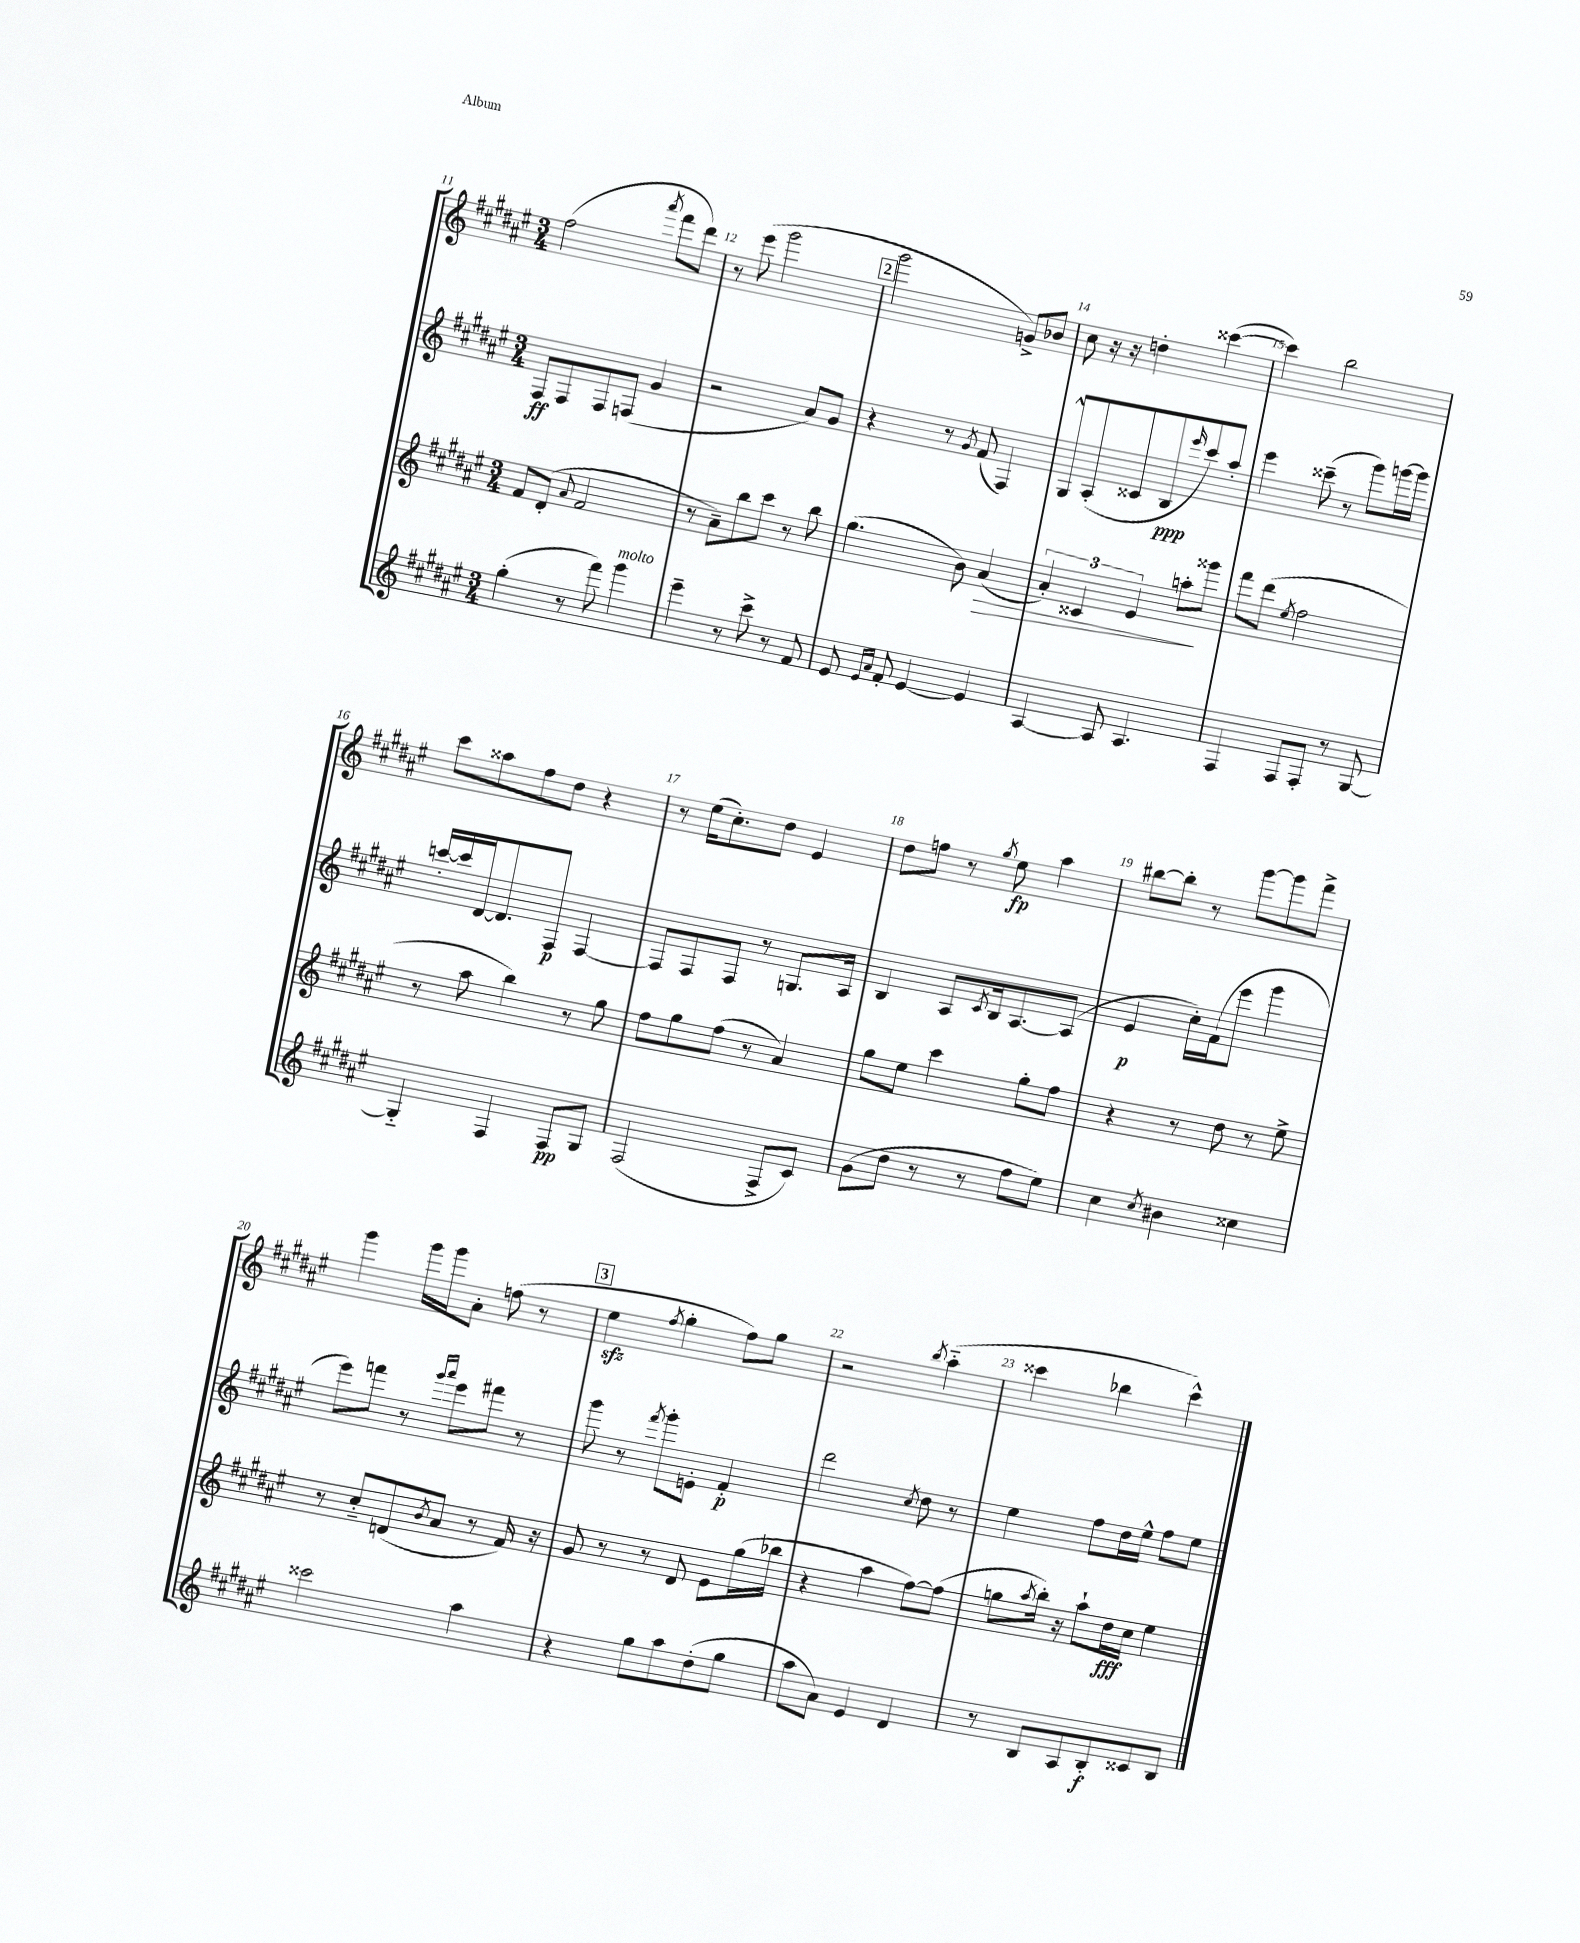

**kern	**dynam	**kern	**dynam	**kern	**dynam	**kern	**dynam
*part4	*part4	*part3	*part3	*part2	*part2	*part1	*part1
*staff4	*staff4	*staff3	*staff3	*staff2	*staff2	*staff1	*staff1
*clefG2	*	*clefG2	*	*clefG2	*	*clefG2	*
*k[f#c#g#d#a#e#]	*	*k[f#c#g#d#a#e#]	*	*k[f#c#g#d#a#e#]	*	*k[f#c#g#d#a#e#]	*
*M3/4	*	*M3/4	*	*M3/4	*	*M3/4	*
=11	=11	=11	=11	=11	=11	=11	=11
(4gg#'\	.	8f#/L	.	8F#/L	ff	(2ff#\	.
.	.	(8d#'/J	.	8F#/	.	.	.
.	.	8qqa#/	.	.	.	.	.
8r	.	2f#/	.	8F#/	.	.	.
8fff#\)	.	.	.	(8Fn/J	.	.	.
.	.	.	.	.	.	8qaaa#/	.
!LO:TX:a:i:t=molto	!	!	!	!	!	!	!
4ggg#\	.	.	.	4g#/	.	8fff#\L	.
.	.	.	.	.	.	8ddd#\J)	.
=12	=12	=12	=12	=12	=12	=12	=12
4eee#~\	.	8r	.	2r	.	8r	.
.	.	8a#~\L)	.	.	.	(8eee#\	.
8r	.	8bb\	.	.	.	2ggg#\	.
8ccc#^\	.	8ccc#\J	.	.	.	.	.
8r	.	8r	.	8a#/L)	.	.	.
8f#/	.	8bb\	.	8g#/J	.	.	.
!!LO:REH:place=s1:t=2
=13	=13	=13	=13	=13	=13	=13	=13
8e#/	.	(4.gg#\	.	4r	.	2ggg#\	.
16qqe#/LL	.	.	.	.	.	.	.
16qqa#/JJ	.	.	.	.	.	.	.
8f#'/	.	.	.	.	.	.	.
[4e#/	.	.	.	8r	.	.	.
.	.	.	.	8qg#/	.	.	.
.	.	8b\)	.	(8f#/	.	.	.
!	!	!	!LO:HP:b	!	!	!	!
4e#/]	.	(4a#/	>	4F#/)	.	8gn^/L)	.
.	.	.	.	.	.	8b-X/J	.
=14	=14	=14	=14	=14	=14	=14	=14
[4A#/	.	6a#'/)	.	8G#^^/L	.	8cc#\	.
.	.	.	.	(8A#'/	.	16r	.
.	.	6c##X/	.	.	.	.	.
.	.	.	.	.	.	16r	.
8A#/]	.	.	.	8c##X/	.	4ddn'\	.
.	.	6e#/	.	.	.	.	.
4.A#/	.	.	.	8B/	ppp	.	.
.	.	.	.	16qqeee#/	.	.	.
.	.	8aan'\L	.	8ccc#/)	.	([4ccc##X\	.
.	.	8ggg##X\J	]	8aa#'/J	.	.	.
=15	=15	=15	=15	=15	=15	=15	=15
4F#/	.	8fff#\L	.	4eee#\	.	4ccc##\])	.
.	.	(8ddd#\J	.	.	.	.	.
.	.	8qee#/	.	.	.	.	.
8F#/L	.	2ff#\	.	(8ccc##X~\	.	2bb\	.
8F#'/J	.	.	.	8r	.	.	.
8r	.	.	.	8ggg#\L)	.	.	.
[8G#/	.	.	.	[16gggn\L	.	.	.
.	.	.	.	16ggg\JJ]	.	.	.
!!LO:LB:g=z
=16	=16	=16	=16	=16	=16	=16	=16
4G#/]	.	8r	.	[16cccn'/LL	.	8ccc#\L	.
.	.	.	.	16ccc/]	.	.	.
.	.	8aa#\	.	[16d#/J	.	8aa##X\	.
.	.	.	.	8.d#/]	.	.	.
4F#/	.	4bb\)	.	.	.	8ff#\	.
.	.	.	.	8F#/J	p	8dd#\J	.
8F#/L	pp	8r	.	[4F#/	.	4r	.
8G#/J	.	8gg#\	.	.	.	.	.
=17	=17	=17	=17	=17	=17	=17	=17
(2F#/	.	8ff#\L	.	8F#/L]	.	8r	.
.	.	8gg#\	.	8F#/	.	(16ee#\KL	.
.	.	.	.	.	.	8.cc#'\)	.
.	.	(8ff#\J	.	8F#/J	.	.	.
.	.	8r	.	8r	.	8dd#\J	.
8F#^/L	.	4a#/)	.	8.Gn/L	.	4e#/	.
8c#/J)	.	.	.	.	.	.	.
.	.	.	.	16A#/Jk	.	.	.
=18	=18	=18	=18	=18	=18	=18	=18
(8g#\L	.	8gg#\L	.	4B/	.	8dd#\L	.
8dd#\J	.	8ee#\J	.	.	.	8ffn\J	.
8r	.	4ccc#\	.	8A#/L	.	8r	.
.	.	.	.	8qc#/	.	8qgg#/	.
8r	.	.	.	16B/k	.	8ee#\	fp
.	.	.	.	[8.A#/	.	.	.
8ff#\L	.	8gg#'\L	.	.	.	4aa#\	.
8ee#\J)	.	8ff#\J	.	(8A#/J]	.	.	.
=19	=19	=19	=19	=19	=19	=19	=19
4cc#\	.	4r	.	4e#/	p	[8bb#X\L	.
.	.	.	.	.	.	8bb#'\J]	.
8qcc#/	.	.	.	.	.	.	.
4b#X\	.	8r	.	16cc#'\LL)	.	8r	.
.	.	.	.	(16f#\J	.	.	.
.	.	8dd#\	.	8eee#\J	.	[8ggg#\L	.
4cc##X\	.	8r	.	4ggg#\	.	8ggg#\]	.
.	.	8ee#^\	.	.	.	8fff#^\J	.
!!LO:LB:g=z
=20	=20	=20	=20	=20	=20	=20	=20
2ccc##X\	.	8r	.	8eee#\L)	.	4ggg#\	.
.	.	8cc#/L	.	8fffn\J	.	.	.
.	.	(8dn/	.	8r	.	16ggg#\LL	.
.	.	.	.	.	.	16ggg#\J	.
.	.	.	.	16qqggg#/LL	.	.	.
.	.	8qb/	.	16qqaaa#/JJ	.	.	.
.	.	8a#/J	.	8eee#\L	.	8a#'\J	.
4aa#\	.	8r	.	8fff#X\J	.	(8ffn\	.
.	.	16f#/)	.	8r	.	8r	.
.	.	16r	.	.	.	.	.
!!LO:REH:place=s1:t=3
=21	=21	=21	=21	=21	=21	=21	=21
4r	.	8g#/	.	8ggg#\	.	4ee#zz\	.
.	.	8r	.	8r	.	.	.
.	.	.	.	8qfff#/	.	8qff#/	.
8gg#\L	.	8r	.	8ggg#'\L	.	4gg#'\	.
8aa#\	.	8d#/	.	8en'\J	.	.	.
(8dd#'\	.	8e#\L	.	4f#'/	p	8ff#\L)	.
8gg#\J	.	(16gg#\L	.	.	.	8gg#\J	.
.	.	16bb-X\JJ	.	.	.	.	.
=22	=22	=22	=22	=22	=22	=22	=22
8aa#\L	.	4r	.	2ddd#\	.	2r	.
8a#\J)	.	.	.	.	.	.	.
4e#/	.	4aa#\	.	.	.	.	.
.	.	.	.	8qcc#/	.	8qbb/	.
4d#/	.	[8ff#\L)	.	8dd#\	.	(4aa#\	.
.	.	(8ff#\J]	.	8r	.	.	.
=23	=23	=23	=23	=23	=23	=23	=23
8r	.	8ggn\L	.	4ee#\	.	4ccc##X\	.
.	.	8qaa#/	.	.	.	.	.
8B/L	.	16bb'\Jk)	.	.	.	.	.
.	.	16r	.	.	.	.	.
8A#/	.	8aa#`\L	.	8ff#\L	.	4bb-X\	.
8B'/	f	16dd#\L	fff	16dd#\L	.	.	.
.	.	16cc#\JJ	.	16ee#^^\JJ	.	.	.
8c##X/	.	4ee#\	.	8ff#\L	.	4ccc##^^\)	.
8B/J	.	.	.	8ee#\J	.	.	.
==	==	==	==	==	==	==	==
*-	*-	*-	*-	*-	*-	*-	*-
